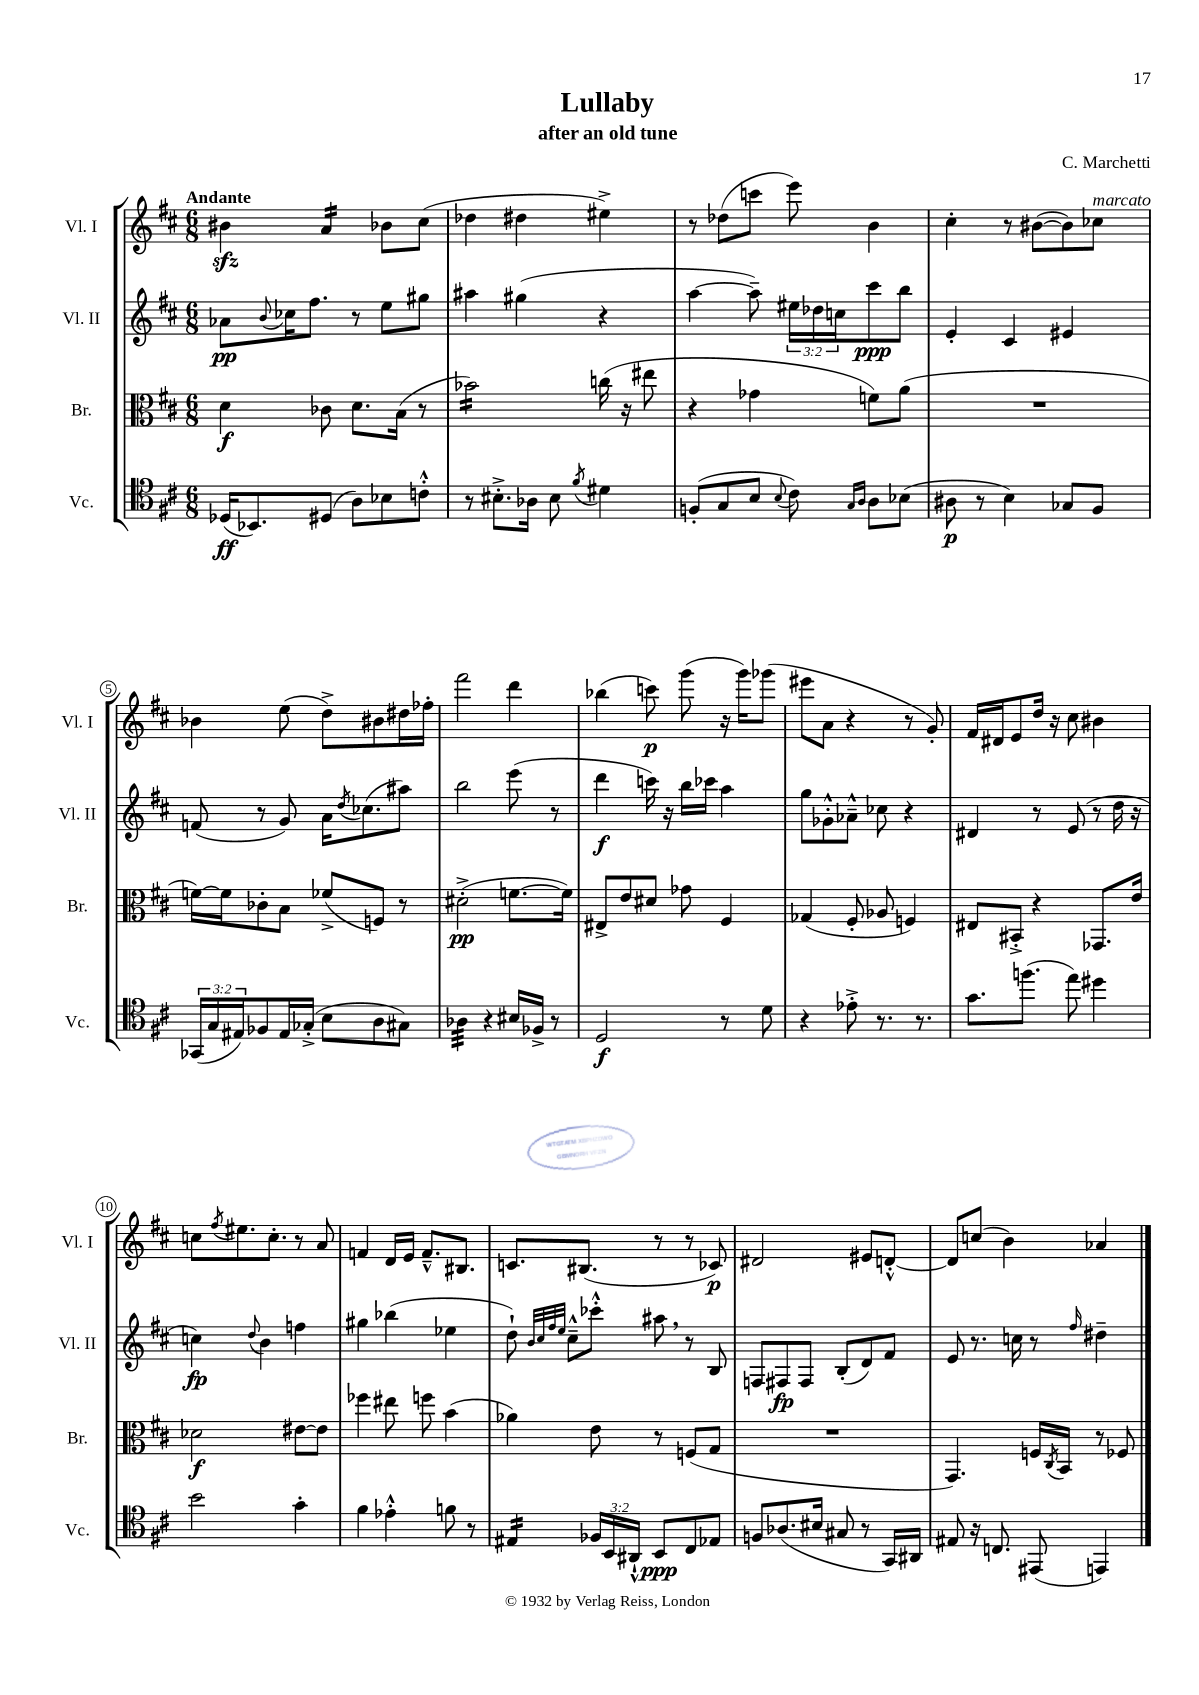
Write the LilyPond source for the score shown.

\header { title = "Lullaby" composer = "C. Marchetti" subtitle = "after an old tune" }
<<
\new StaffGroup <<
\new Staff = "s0" \with { instrumentName = "Vl. I" shortInstrumentName = "Vl. I" } {
    \clef treble \key d \major \numericTimeSignature \time 6/8 \tempo "Andante"
    bis'4\sfz a'4:16 bes'8 cis''8( |
    des''4 dis''4 eis''4->) |
    r8 des''8( c'''8 e'''8) b'4 |
    cis''4-. r8 bis'8~( bis'8) ces''8^\markup { \italic "marcato" } |
    bes'4 e''8( d''8->) bis'8 dis''16 fes''16-. |
    fis'''2 d'''4 |
    bes''4( c'''8\p) g'''8( r16 g'''16) ges'''8( |
    eis'''8 a'8 r4 r8 g'8-.) |
    fis'16 dis'16 e'8 d''16 r16 cis''8 bis'4 |
    c''8 \acciaccatura { fis''8 } eis''8. c''8.-. r8 a'8 |
    f'4 d'16 e'16 f'8.---^ bis8. |
    c'8. bis8.( r8 r8 ces'8\p) |
    dis'2 eis'8 d'8~-.-^ |
    d'8 c''8( b'4) aes'4 \bar "|." |
}
\new Staff = "s1" \with { instrumentName = "Vl. II" shortInstrumentName = "Vl. II" } {
    \clef treble \key d \major \numericTimeSignature \time 6/8 \override Staff.TupletNumber.text = #tuplet-number::calc-fraction-text
    aes'8\pp \appoggiatura { b'8 } ces''16 fis''8. r8 e''8 gis''8 |
    ais''4 gis''4( r4 |
    a''4~ a''8--) \tuplet 3/2 { eis''16 des''16 c''16 } cis'''8\ppp b''8 |
    e'4-. cis'4 eis'4 |
    f'8( r8 g'8) a'16 \acciaccatura { d''8 } ces''8.( ais''8) |
    b''2 e'''8( r8 |
    d'''4\f c'''16) r16 b''16 ces'''16 a''4 |
    g''8 ges'8-.-^ aes'8---^ ces''8 r4 |
    dis'4 r8 e'8( r8 d''16 r16 |
    c''4\fp) \appoggiatura { d''8 } b'4 f''4 |
    gis''4 bes''4( ees''4 |
    d''8-!) \grace { b'32 cis''32 fis''32 e''32 } cis''8---^ ces'''8-.-^ ais''8 \breathe r8 b8 |
    f8 fis8\fp fis8 b8-.( d'8) fis'8 |
    e'8 r8. c''16 r8 \grace { fis''16 } dis''4-- \bar "|." |
}
\new Staff = "s2" \with { instrumentName = "Br." shortInstrumentName = "Br." } {
    \clef alto \key d \major \numericTimeSignature \time 6/8
    d'4\f ces'8 d'8. b16( r8 |
    bes'2:16) c''16( r16 eis''8 |
    r4 ges'4 f'8) a'8( |
    R2. |
    f'16~) f'16 ces'8-. b8 fes'8->( f8) r8 |
    dis'2-.->\pp( f'8.~ f'16) |
    eis8-> e'8 dis'8 ges'8 fis4 |
    ges4( fis8-. aes8 f4) |
    eis8 bis,8-.-> r4 ges,8. e'16 |
    des'2\f eis'8~ eis'8 |
    fes''4 eis''8 f''8 b'4( |
    aes'4) e'8 r8 f8( g8 |
    R2. |
    g,4.) f16 \acciaccatura { cis8 } b,16 r8 fes8 \bar "|." |
}
\new Staff = "s3" \with { instrumentName = "Vc." shortInstrumentName = "Vc." } {
    \clef tenor \key d \major \numericTimeSignature \time 6/8 \override Staff.TupletNumber.text = #tuplet-number::calc-fraction-text
    des16\ff( bes,8.) dis8( a8) bes8 c'8-.-^ |
    r8 bis8.-.-> aes16 bis8 \acciaccatura { fis'8 } dis'4 |
    f8-.( g8 b8 \appoggiatura { b8 } cis'8) \grace { g16 a16 } a8 bes8( |
    ais8\p r8 b4) ges8 fis8 |
    \tuplet 3/2 { ges,16( g16 eis16) } fes8 eis16 ges16-.->( b8 a8 gis8) |
    aes4:32 r4 bis16 fes16-> r8 |
    d2\f r8 d'8 |
    r4 ees'8-.-> r8. r8. |
    g'8. f''8.( e''8) dis''4 |
    b'2 g'4-. |
    fis'4 ees'4-.-^ f'8 r8 |
    eis4:16 \tuplet 3/2 { fes16 b,16 ais,16-!-^ } b,8\ppp cis8 ees8 |
    f8 aes8.( bis16 gis8 r8 g,16) ais,16 |
    eis8 r16 c8. eis,8( e,4) \bar "|." |
}
>>
>>
\layout { \context { \Score \override BarNumber.stencil = #(make-stencil-circler 0.1 0.3 ly:text-interface::print) } }
